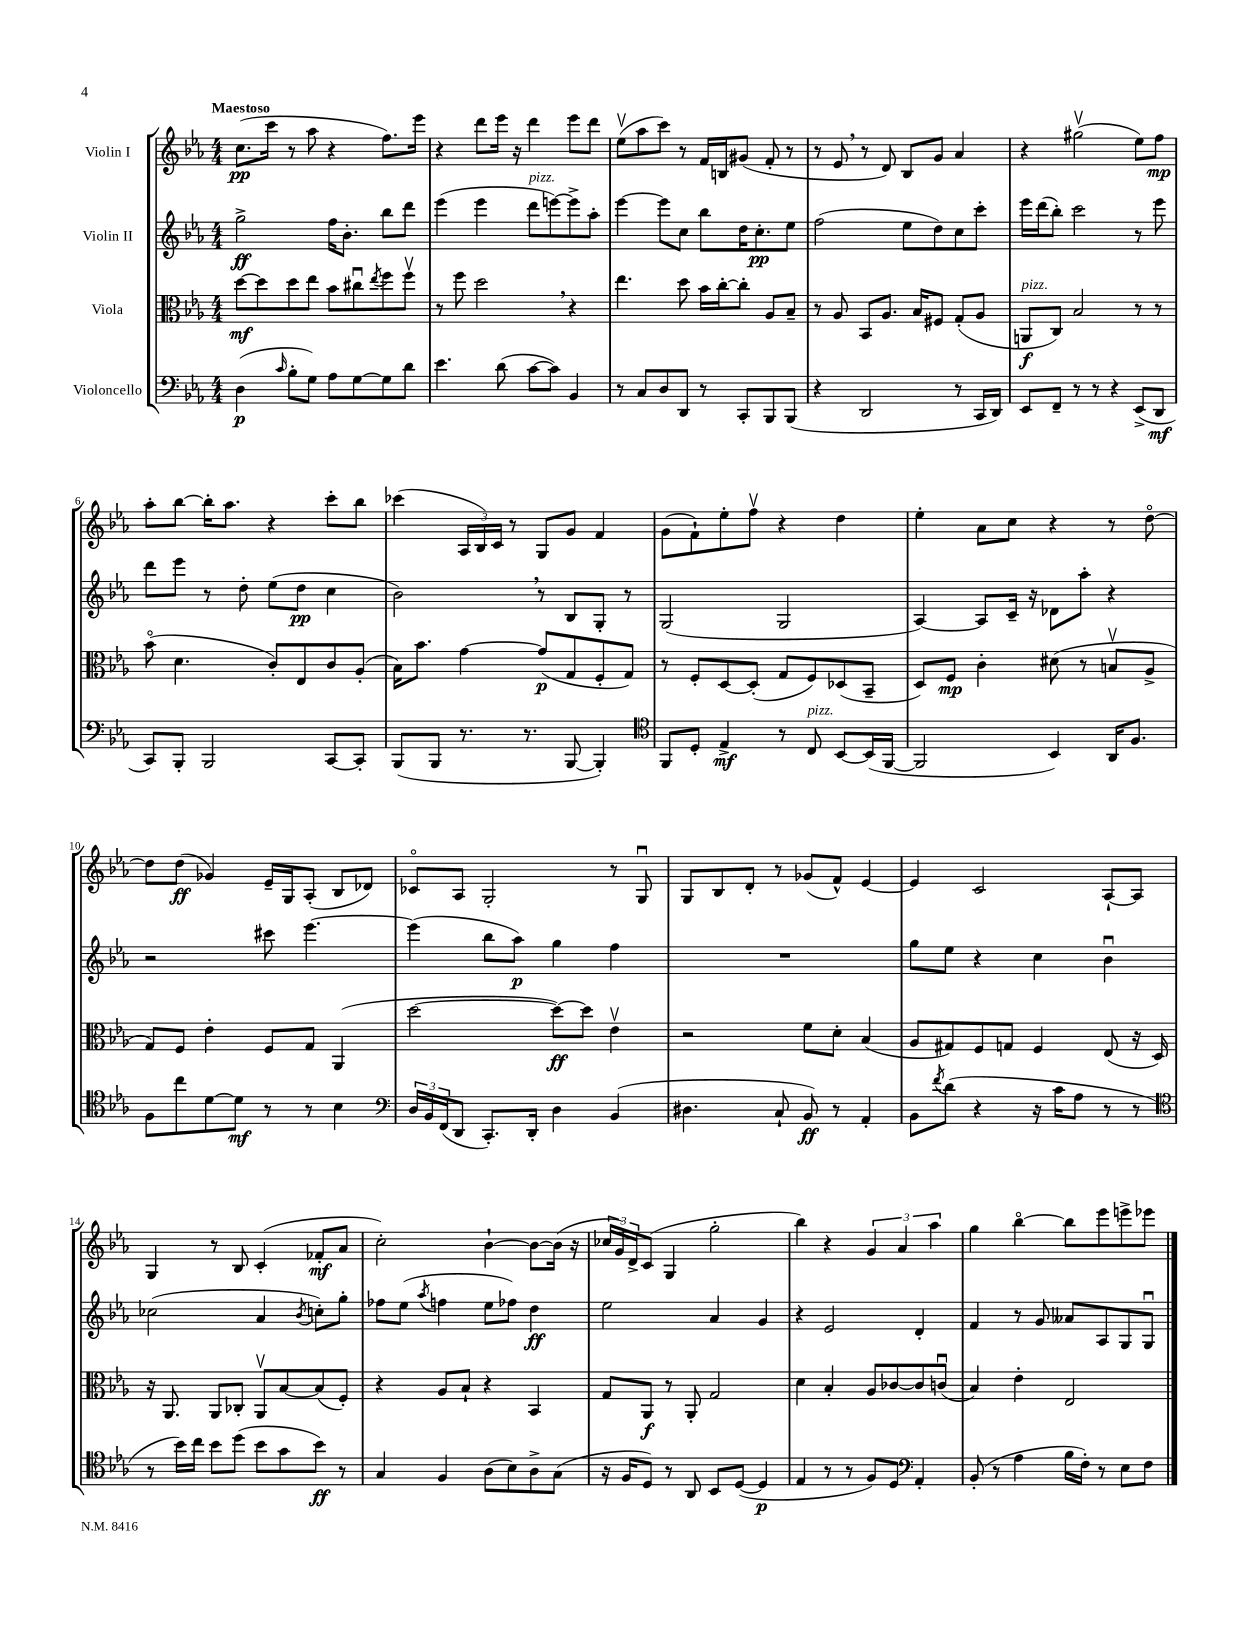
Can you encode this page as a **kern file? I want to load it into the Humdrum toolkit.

**kern	**kern	**kern	**kern
*staff4	*staff3	*staff2	*staff1
*clefF4	*clefC3	*clefG2	*clefG2
*k[b-e-a-]	*k[b-e-a-]	*k[b-e-a-]	*k[b-e-a-]
*M4/4	*M4/4	*M4/4	*M4/4
(4D\	[8dd\L	2gg^\	(8.cc\L
.	8dd\]	.	.
.	.	.	16ccc\Jk
16qqc/	.	.	.
8B-'\L	8dd\	.	8r
8G\J)	8ee-\J	.	8aa-\
8A-\L	8b-\L	16ff\LK	4r
.	.	8.b-'\J	.
[8G\	8cc#u\	.	.
.	8qee-/	.	.
8G\]	8ff\	8bb-\L	8.ff\L)
8d\J	8ffv\J	8ddd\J	.
.	.	.	16eee-\Jk
=	=	=	=
4.e-\	8r	(4eee-\	4r
.	8ff\	.	.
.	2dd\	4eee-\	8ddd\L
(8d\	.	.	16eee-\Jk
.	.	.	16r
[8c\L	.	8ddd\L	4ddd\
8c\]J)	.	[8eee\)	.
4BB-/	4r	8eee^\]	8eee-\L
.	.	8aa-'\J	8ddd\J
=	=	=	=
8r	4.ee-\	[4eee-\	(8ee-v\L
8C/L	.	.	8aa-\
8D/	.	8eee-\]L	8ccc\J)
8DD/J	8dd\	8cc\J	8r
8r	16b-\LL	8bb-\L	16f/LL
.	[16cc'\J	.	16B/J
8CC'/L	8cc'\]J	16dd\K	(8g#/J
.	.	8.cc'\	.
8BBB-/	8A-/L	.	8f'/
(8BBB-/J	8B-~/J	8ee-\J	8r
=	=	=	=
4r	8r	(2ff\	8r
.	8A-/	.	8e-/
2DD/	8BB-/L	.	8r
.	8.A-/J	.	8d/)
.	.	8ee-\L	8B-/L
.	16B-/LK	.	.
.	8F#/J	8dd\)	8g/J
8r	(8G'/L	8cc\	4a-/
16CC/LL	8A-/J	8ccc'\J	.
16DD/JJ)	.	.	.
=	=	=	=
8EE-/L	8AA/L	16eee-\LL	4r
.	.	(16ddd\J	.
8FF~/J	8C/J)	8bb-'\J)	.
8r	2B-/	2ccc\	(2gg#v\
8r	.	.	.
4r	.	.	.
(8EE-^/L	8r	8r	8ee-\L)
8DD/J	8r	8eee-\	8ff\J
=	=	=	=
8CC/L)	(8b-o\	8ddd\L	8aa-'\L
8BBB-'/J	4.d\	8eee-\J	[8bb-\J
2BBB-/	.	8r	16bb-'\]LK
.	.	.	8.aa-\J
.	.	8dd'\	.
.	8c'/L)	(8ee-\L	4r
.	8E-/	8dd\J	.
[8CC/L	8c/	4cc\	8ccc'\L
8CC'/]J	(8A-'/J	.	8bb-\J
=	=	=	=
(8BBB-/L	16B-\LK)	2b-\)	(4ccc-\
.	8.b-\J	.	.
8BBB-/J	.	.	.
8.r	[4g\	.	24A-/LL
.	.	.	24B-/)
.	.	.	24c/JJ
.	.	.	8r
8.r	.	.	.
.	(8g/]L	8r	8G/L
[8BBB-/	8G/	8B-/L	8g/J
4BBB-'/])	8F'/	8G'/J	4f/
.	8G/J)	8r	.
=	=	=	=
*clefC4	*	*	*
8FF/L	8r	(2G/	(8g\L
8D'/J	8F'/L	.	8f`\)
4E-^/	[8D/	.	8ee-'\
.	(8D'/]J	.	8ffv\J
8r	8G/L	2G/	4r
8C/	8F/)	.	.
[8BB-/L	(8D-/	.	4dd\
(16BB-/]L	8BB-~/J	.	.
[16FF/JJ	.	.	.
=	=	=	=
2FF/]	8D/L)	[4A-/)	4ee-'\
.	8F/J	.	.
.	4c'\	8A-/]L	8a-\L
.	.	16c~/Jk	8cc\J
.	.	16r	.
4BB-/)	(8d#\	8d-\L	4r
.	8r	8aa-'\J	.
16AA-/LK	8Bv/L	4r	8r
8.F/J	.	.	.
.	8A-^/J	.	[8ddo\
=	=	=	=
8F\L	8G/L)	2r	8dd\]L
8cc\	8F/J	.	(8dd\J
[8d\	4e-'\	.	4g-/)
8d\]J	.	.	.
8r	8F/L	8ccc#\	16e-~/LL
.	.	.	16G/J
8r	8G/J	[4.eee-\	(8A-'/J
4B-\	(4AA-/	.	8B-/L
.	.	.	8d-/J)
=	=	=	=
*clefF4	*	*	*
24D/LL	[2dd\	(4eee-\]	8c-o/L
24BB-/	.	.	.
(24FF/J	.	.	.
8DD/J	.	.	8A-/J
8.CC'/L)	.	8bb-\L	2G'/
.	.	8aa-\J)	.
16DD'/Jk	.	.	.
4D\	8dd\_L)	4gg\	.
.	8dd\]J	.	.
(4BB-/	4e-v\	4ff\	8r
.	.	.	8Gu/
=	=	=	=
4.D#\	2r	1r	8G/L
.	.	.	8B-/
.	.	.	8d'/J
8C`/	.	.	8r
8BB-/)	8f\L	.	(8g-/L
8r	8d'\J	.	8f^^/J)
4AA-'/	(4B-/	.	[4e-/
=	=	=	=
8BB-\L	8A-/L	8gg\L	4e-/]
8qf/	.	.	.
(8d\J	8G#/)	8ee-\J	.
4r	8F/	4r	2c/
.	8G/J	.	.
16r	4F/	4cc\	.
16c\LK	.	.	.
8A-\J	.	.	.
8r	(8E-/	4b-u\	[8A-`/L
8r	16r	.	8A-/]J
.	16D/)	.	.
=	=	=	=
*clefC4	*	*	*
8r	16r	(2cc-\	4G/
.	8.AA-/	.	.
16b-\LL)	.	.	.
16cc\JJ	.	.	.
8b-\L	8AA-/L	.	8r
(8dd\J	8C-'/J	.	8B-/
8b-\L	8AA-v/L	4a-/	(4c'/
8g\	[8B-/	.	.
.	.	8qb-/	.
8b-\J)	(8B-/]	8cc'\L)	8f-'/L
8r	8F'/J)	8gg'\J	8a-/J
=	=	=	=
4G/	4r	8ff-\L	2cc'\)
.	.	(8ee-\J	.
.	.	8qaa-/	.
4F/	8A-/L	4ff\	.
.	8B-`/J	.	.
(8A-\L	4r	8ee-\L	[4b-`\
8B-\)	.	8ff-\J)	.
8A-^\	4BB-/	4dd\	8b-\_L
(8G\J	.	.	(16b-\]Jk
.	.	.	16r
=	=	=	=
16r	8G/L	2ee-\	24cc-/LL
.	.	.	24g/)
16F/LK	.	.	.
.	.	.	24d^/J
8D/J)	8AA-/J	.	(8c/J
8r	8r	.	4G/
8AA-/	8AA-'/	.	.
8BB-/L	2G/	4a-/	2gg'\
([8D/J	.	.	.
4D/]	.	4g/	.
=	=	=	=
4E-/	4d\	4r	4bb-\)
8r	4B-'/	2e-/	4r
8r	.	.	.
8F/L)	8A-/L	.	6g/
8D/J	[8c-/	.	.
.	.	.	6a-/
*clefF4	*	*	*
4AA-'/	8c-/]	4d'/	.
.	.	.	6aa-\
.	(8cu/J	.	.
=	=	=	=
(8BB-'/	4B-/)	4f/	4gg\
8r	.	.	.
4A-\	4e-'\	8r	[4bb-o\
.	.	8g/	.
16B-\LL	2E-/	8a--/L	8bb-\]L
16F'\JJ)	.	.	.
8r	.	8A-/	8eee-\
8E-\L	.	8G/	8eee^\
8F\J	.	8Gu/J	8eee-\J
==	==	==	==
*-	*-	*-	*-
